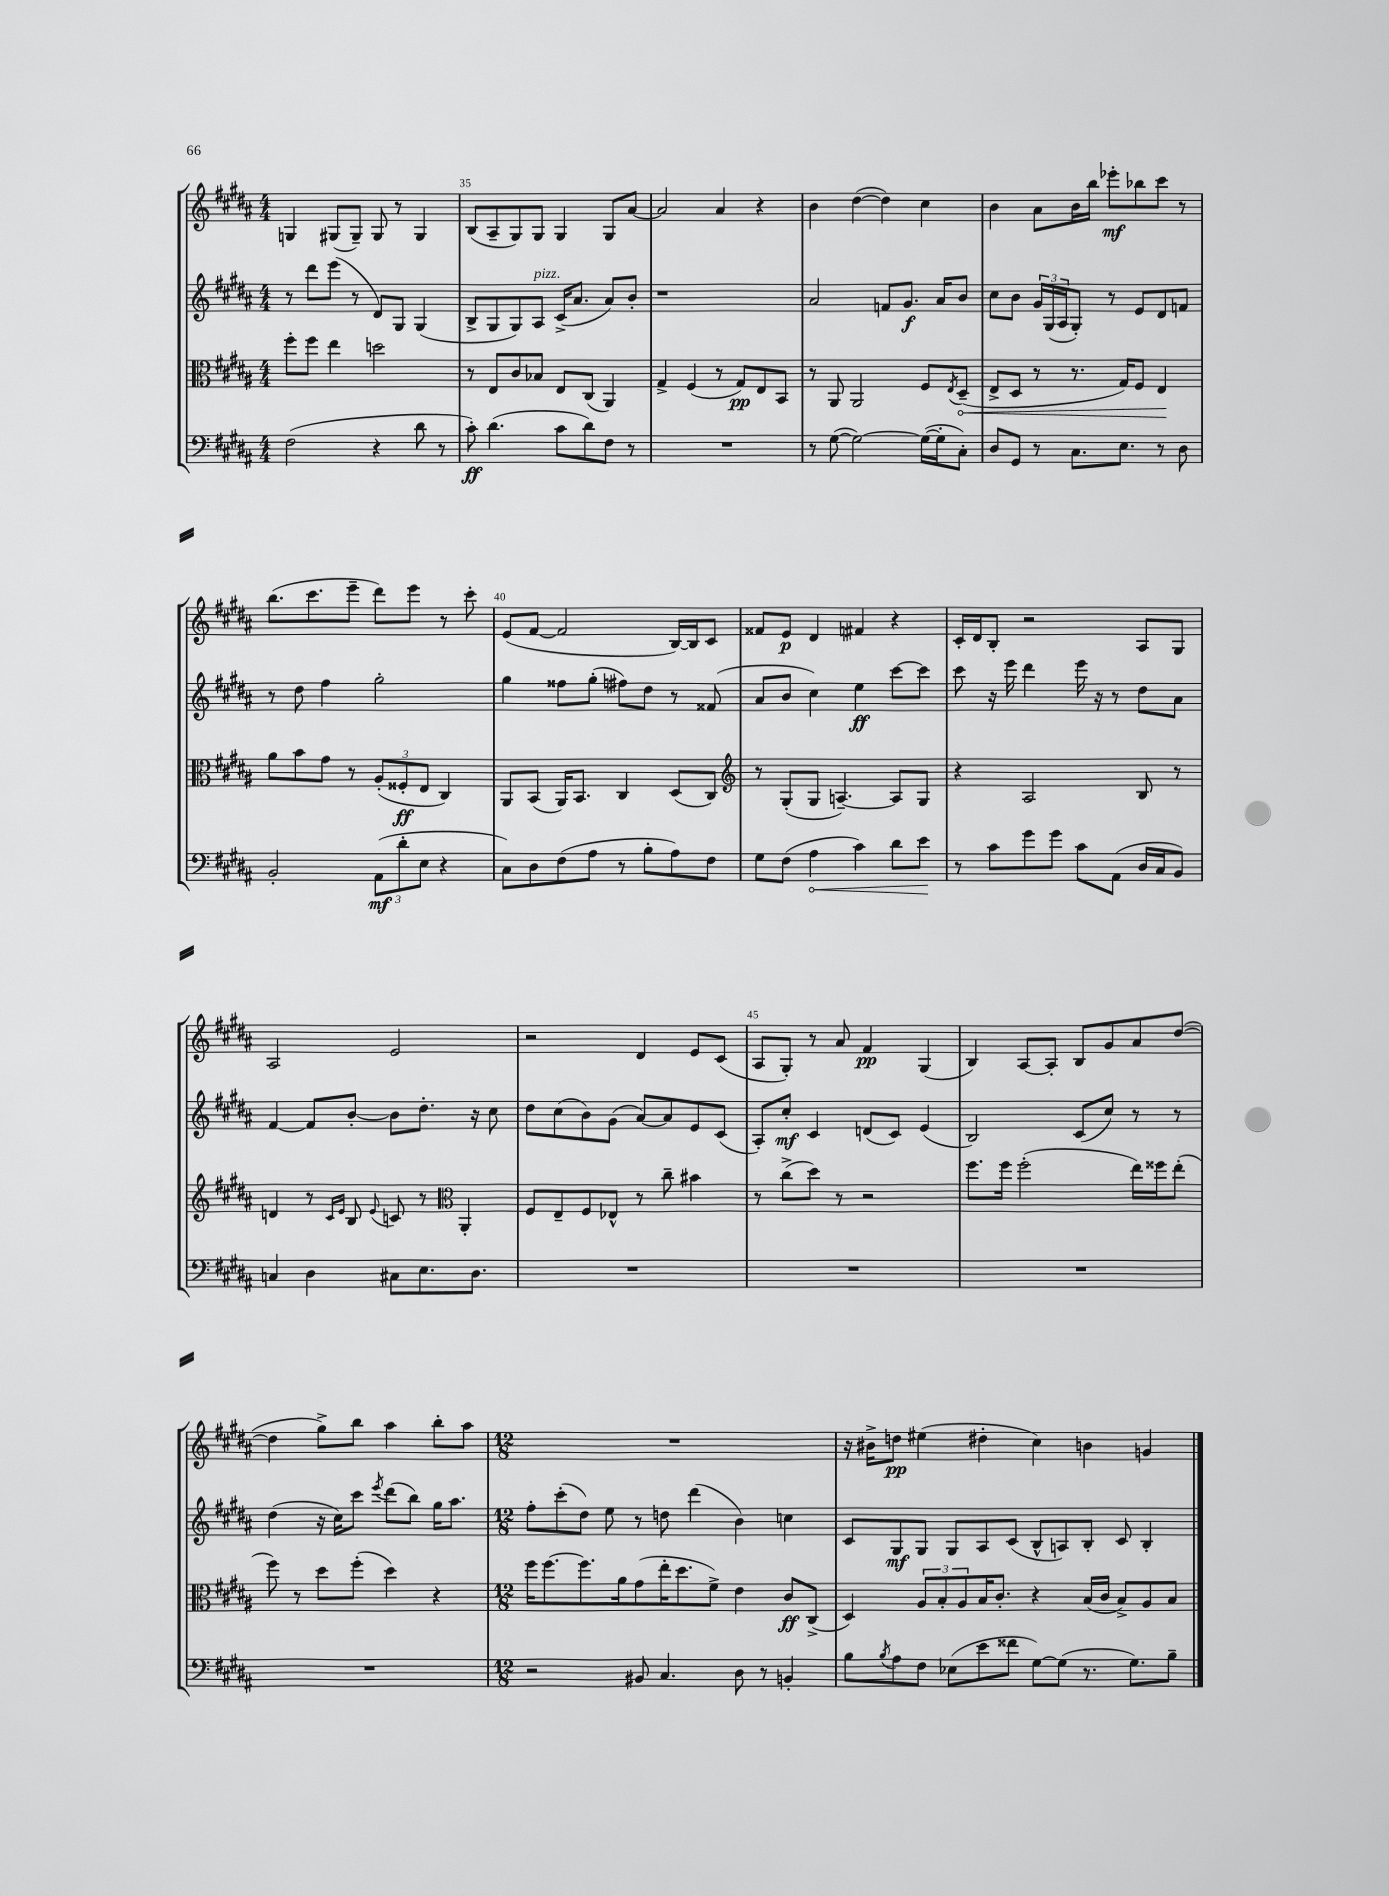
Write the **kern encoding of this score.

**kern	**dynam	**kern	**dynam	**kern	**dynam	**kern	**dynam
*part4	*part4	*part3	*part3	*part2	*part2	*part1	*part1
*staff4	*staff4	*staff3	*staff3	*staff2	*staff2	*staff1	*staff1
*clefF4	*	*clefC3	*	*clefG2	*	*clefG2	*
*k[f#c#g#d#a#]	*	*k[f#c#g#d#a#]	*	*k[f#c#g#d#a#]	*	*k[f#c#g#d#a#]	*
*M4/4	*	*M4/4	*	*M4/4	*	*M4/4	*
=34	=34	=34	=34	=34	=34	=34	=34
(2F#\	.	8ff#'\L	.	8r	.	4Gn/	.
.	.	8ff#\J	.	8ddd#\L	.	.	.
.	.	4ee\	.	(8eee\J	.	(8G#X/L	.
.	.	.	.	8r	.	8G#~/J)	.
4r	.	2ddn\	.	8d#/L)	.	8G#/	.
.	.	.	.	8G#/J	.	8r	.
8d#\	.	.	.	(4G#/	.	4G#/	.
8r	.	.	.	.	.	.	.
=35	=35	=35	=35	=35	=35	=35	=35
8c#'\)	ff	8r	.	8B^/L	.	(8B/L	.
(4.d#\	.	8E/L	.	8G#/	.	8A#~/	.
.	.	8c#/	.	8G#/)	.	8G#/)	.
!	!	!	!	!LO:TX:a:i:t=pizz.	!	!	!
.	.	8B-X/J	.	8A#/J	.	8G#/J	.
8c#\L	.	8E/L	.	(16c#^/KL	.	4G#/	.
.	.	.	.	8.a#/J	.	.	.
8d#\)	.	(8C#/J	.	.	.	.	.
8F#\J	.	4AA#/)	.	8a#/L)	.	8G#/L	.
8r	.	.	.	8b'/J	.	[8a#/J	.
=36	=36	=36	=36	=36	=36	=36	=36
1r	.	4G#^/	.	1r	.	2a#/]	.
.	.	(4F#/	.	.	.	.	.
.	.	8r	.	.	.	4a#/	.
.	.	8G#/L)	pp	.	.	.	.
.	.	8E/	.	.	.	4r	.
.	.	8BB/J	.	.	.	.	.
=37	=37	=37	=37	=37	=37	=37	=37
8r	.	8r	.	2a#/	.	4b\	.
([8G#\	.	8AA#/	.	.	.	.	.
2G#\_)	.	2AA#/	.	.	.	([4dd#\	.
.	.	.	.	8fn/L	.	4dd#\])	.
.	.	.	.	8.g#/J	f	.	.
(16G#\LL_	.	8F#/L	.	.	.	4cc#\	.
16G#'\J]	.	.	.	16a#/KL	.	.	.
.	.	8qE/	.	.	.	.	.
!	!	!	!LO:HP:b	!	!	!	!
8C#'\J)	.	(8D#~/J	<	8b/J	.	.	.
=38	=38	=38	=38	=38	=38	=38	=38
8D#/L	.	8E^/L	.	8cc#\L	.	4b\	.
8GG#/J	.	8D#/J	.	8b\J	.	.	.
8r	.	8r	.	24g#/LL	.	8a#\L	.
.	.	.	.	(24G#/	.	.	.
.	.	.	.	24A#/J	.	.	.
8.C#\L	.	8.r	.	8G#'/J)	.	16b\L	.
.	.	.	.	.	.	16bb\JJ	.
.	.	.	.	8r	.	8eee-X'\L	mf
8.E\J	.	16G#/KL)	.	.	.	.	.
.	.	8F#/J	.	8e/L	.	8bb-X\	.
8r	.	4E/	.	8d#/	.	8ccc#\J	.
8D#\	.	.	.	8fn/J	.	8r	.
.	.	.	[	.	.	.	.
!!LO:LB:g=z
=39	=39	=39	=39	=39	=39	=39	=39
2BB'/	.	8a#\L	.	8r	.	(8.bb\L	.
.	.	8b\	.	8dd#\	.	.	.
.	.	.	.	.	.	8.ccc#\	.
.	.	8g#\J	.	4ff#\	.	.	.
.	.	8r	.	.	.	8eee~\J	.
(12AA#\L	mf	(12A#'/L	.	2gg#'\	.	8ddd#\L)	.
12d#'\	.	12F##X'/	ff	.	.	.	.
.	.	.	.	.	.	8eee\J	.
12E\J	.	12E/J	.	.	.	.	.
4r	.	4C#/)	.	.	.	8r	.
.	.	.	.	.	.	8ccc#'\	.
=40	=40	=40	=40	=40	=40	=40	=40
8C#\L)	.	8AA#/L	.	4gg#\	.	(8e/L	.
8D#\	.	(8BB/J	.	.	.	[8f#/J	.
(8F#\	.	16AA#/KL)	.	8ff##X\L	.	2f#/]	.
.	.	8.BB/J	.	.	.	.	.
8A#\J	.	.	.	(8gg#'\J	.	.	.
8r	.	4C#/	.	8ff#X\L)	.	.	.
8B'\L	.	.	.	8dd#\J	.	.	.
8A#\)	.	(8D#/L	.	8r	.	[16B/LL)	.
.	.	.	.	.	.	16B/J]	.
8F#\J	.	8C#/J)	.	(8f##X/	.	8c#/J	.
=41	=41	=41	=41	=41	=41	=41	=41
*	*	*clefG2	*	*	*	*	*
8G#\L	.	8r	.	8a#/L	.	8f##X/L	.
(8F#\J	.	(8G#'/L	.	8b/J	.	8e/J	p
!	!LO:HP:b	!	!	!	!	!	!
4A#\	<	8G#/J	.	4cc#\)	.	4d#/	.
.	.	[4.An~/)	.	.	.	.	.
4c#\)	.	.	.	4ee\	ff	4f#X/	.
8d#\L	.	8A/L]	.	[8ccc#\L	.	4r	.
8e\J	.	8G#/J	.	8ccc#\J]	.	.	.
.	[	.	.	.	.	.	.
=42	=42	=42	=42	=42	=42	=42	=42
8r	.	4r	.	8ccc#\	.	16c#'/LL	.
.	.	.	.	.	.	16d#/J	.
8c#\L	.	.	.	16r	.	8B'/J	.
.	.	.	.	16eee\	.	.	.
8g#\	.	2A#/	.	4ddd#\	.	2r	.
8g#\J	.	.	.	.	.	.	.
8c#\L	.	.	.	16eee\	.	.	.
.	.	.	.	16r	.	.	.
(8AA#\J	.	.	.	8r	.	.	.
16D#/LL	.	8B/	.	8dd#\L	.	8A#/L	.
16C#/J	.	.	.	.	.	.	.
8BB/J)	.	8r	.	8a#\J	.	8G#/J	.
!!LO:LB:g=z
=43	=43	=43	=43	=43	=43	=43	=43
4Cn/	.	4dn/	.	[4f#/	.	2A#/	.
4D#\	.	8r	.	8f#/L]	.	.	.
.	.	16qqc#/LL	.	.	.	.	.
.	.	16qqe/JJ	.	.	.	.	.
.	.	8B/	.	[8b'/J	.	.	.
.	.	8qqe/	.	.	.	.	.
8C#X\L	.	8cn/	.	8b\L]	.	2e/	.
8.E\	.	8r	.	8.dd#'\J	.	.	.
*	*	*clefC3	*	*	*	*	*
.	.	4AA#'/	.	.	.	.	.
8.D#\J	.	.	.	16r	.	.	.
.	.	.	.	8cc#\	.	.	.
=44	=44	=44	=44	=44	=44	=44	=44
1r	.	8F#/L	.	8dd#\L	.	2r	.
.	.	8E~/	.	(8cc#\	.	.	.
.	.	8F#/	.	8b\)	.	.	.
.	.	8E-X^^/J	.	(8g#\J	.	.	.
.	.	8r	.	[8a#/L)	.	4d#/	.
.	.	8cc#~\	.	8a#/]	.	.	.
.	.	4b#X\	.	8e/	.	8e/L	.
.	.	.	.	(8c#/J	.	(8c#/J	.
=45	=45	=45	=45	=45	=45	=45	=45
1r	.	8r	.	8A#'/L)	.	8A#/L	.
.	.	(8cc#^\L	.	8cc#'/J	mf	8G#'/J)	.
.	.	8dd#\J)	.	4c#/	.	8r	.
.	.	8r	.	.	.	8a#/	.
.	.	2r	.	(8dn/L	.	4f#/	pp
.	.	.	.	8c#/J)	.	.	.
.	.	.	.	(4e/	.	(4G#/	.
=46	=46	=46	=46	=46	=46	=46	=46
1r	.	8.ff#\L	.	2B/)	.	4B/)	.
.	.	16ff#\Jk	.	.	.	.	.
.	.	(2ff#'\	.	.	.	[8A#/L	.
.	.	.	.	.	.	8A#'/J]	.
.	.	.	.	(8c#/L	.	8B/L	.
.	.	.	.	8cc#/J)	.	8g#/	.
.	.	16ee\LL)	.	8r	.	8a#/	.
.	.	16ff##X\J	.	.	.	.	.
.	.	(8ee'\J	.	8r	.	([8dd#/J	.
!!LO:LB:g=z
=47	=47	=47	=47	=47	=47	=47	=47
1r	.	8ff#\)	.	(4dd#\	.	4dd#\]	.
.	.	8r	.	.	.	.	.
.	.	8dd#\L	.	16r	.	8gg#^\L)	.
.	.	.	.	16cc#\KL)	.	.	.
.	.	(8ff#'\J	.	8ccc#\J	.	8bb\J	.
.	.	.	.	8qeee/	.	.	.
.	.	4dd#\)	.	(8ddd#\L	.	4aa#\	.
.	.	.	.	8bb\J)	.	.	.
.	.	4r	.	16gg#\KL	.	8bb'\L	.
.	.	.	.	8.aa#\J	.	.	.
.	.	.	.	.	.	8aa#\J	.
=48	=48	=48	=48	=48	=48	=48	=48
*M12/8	*	*M12/8	*	*M12/8	*	*M12/8	*
2r	.	16ff#\KL	.	8ff#'\L	.	1.r	.
.	.	[8.ff#\	.	.	.	.	.
.	.	.	.	(8ccc#'\	.	.	.
.	.	8.ff#\]	.	8dd#\J)	.	.	.
.	.	.	.	8ee\	.	.	.
.	.	16a#\k	.	.	.	.	.
8BB#X/	.	(8g#\	.	8r	.	.	.
4.C#/	.	16ee'\K	.	8ddn\	.	.	.
.	.	8.dd#\	.	.	.	.	.
.	.	.	.	(4ddd#\	.	.	.
.	.	8f#^\J)	.	.	.	.	.
8D#\	.	4e\	.	4b\)	.	.	.
8r	.	.	.	.	.	.	.
4BBn'/	.	8c#/L	ff	4ccn\	.	.	.
.	.	(8C#^/J	.	.	.	.	.
=49	=49	=49	=49	=49	=49	=49	=49
8B\L	.	4D#/)	.	8c#/L	.	16r	.
.	.	.	.	.	.	16b#X^\KL	.
8qB/	.	.	.	.	.	.	.
8A#\	.	.	.	8G#/	mf	8ddn\J	pp
8F#\J	.	12A#/L	.	8G#/J	.	(4ee#X\	.
.	.	12B'/	.	.	.	.	.
(8E-X\L	.	.	.	8G#/L	.	.	.
.	.	12A#/	.	.	.	.	.
8e\	.	16B/K	.	8A#/	.	4dd#X'\	.
.	.	8.c#'/J	.	.	.	.	.
8f##X\J	.	.	.	(8c#/J	.	.	.
[8G#\L)	.	4r	.	8B^^/L	.	4cc#\)	.
(8G#\J]	.	.	.	8An/)	.	.	.
8.r	.	(16B/LL	.	8B'/J	.	4bn\	.
.	.	16c#/JJ	.	.	.	.	.
.	.	8B^/L)	.	8c#/	.	.	.
8.G#\L)	.	.	.	.	.	.	.
.	.	8A#/	.	4B'/	.	4gn/	.
8B~\J	.	8B/J	.	.	.	.	.
==	==	==	==	==	==	==	==
*-	*-	*-	*-	*-	*-	*-	*-
